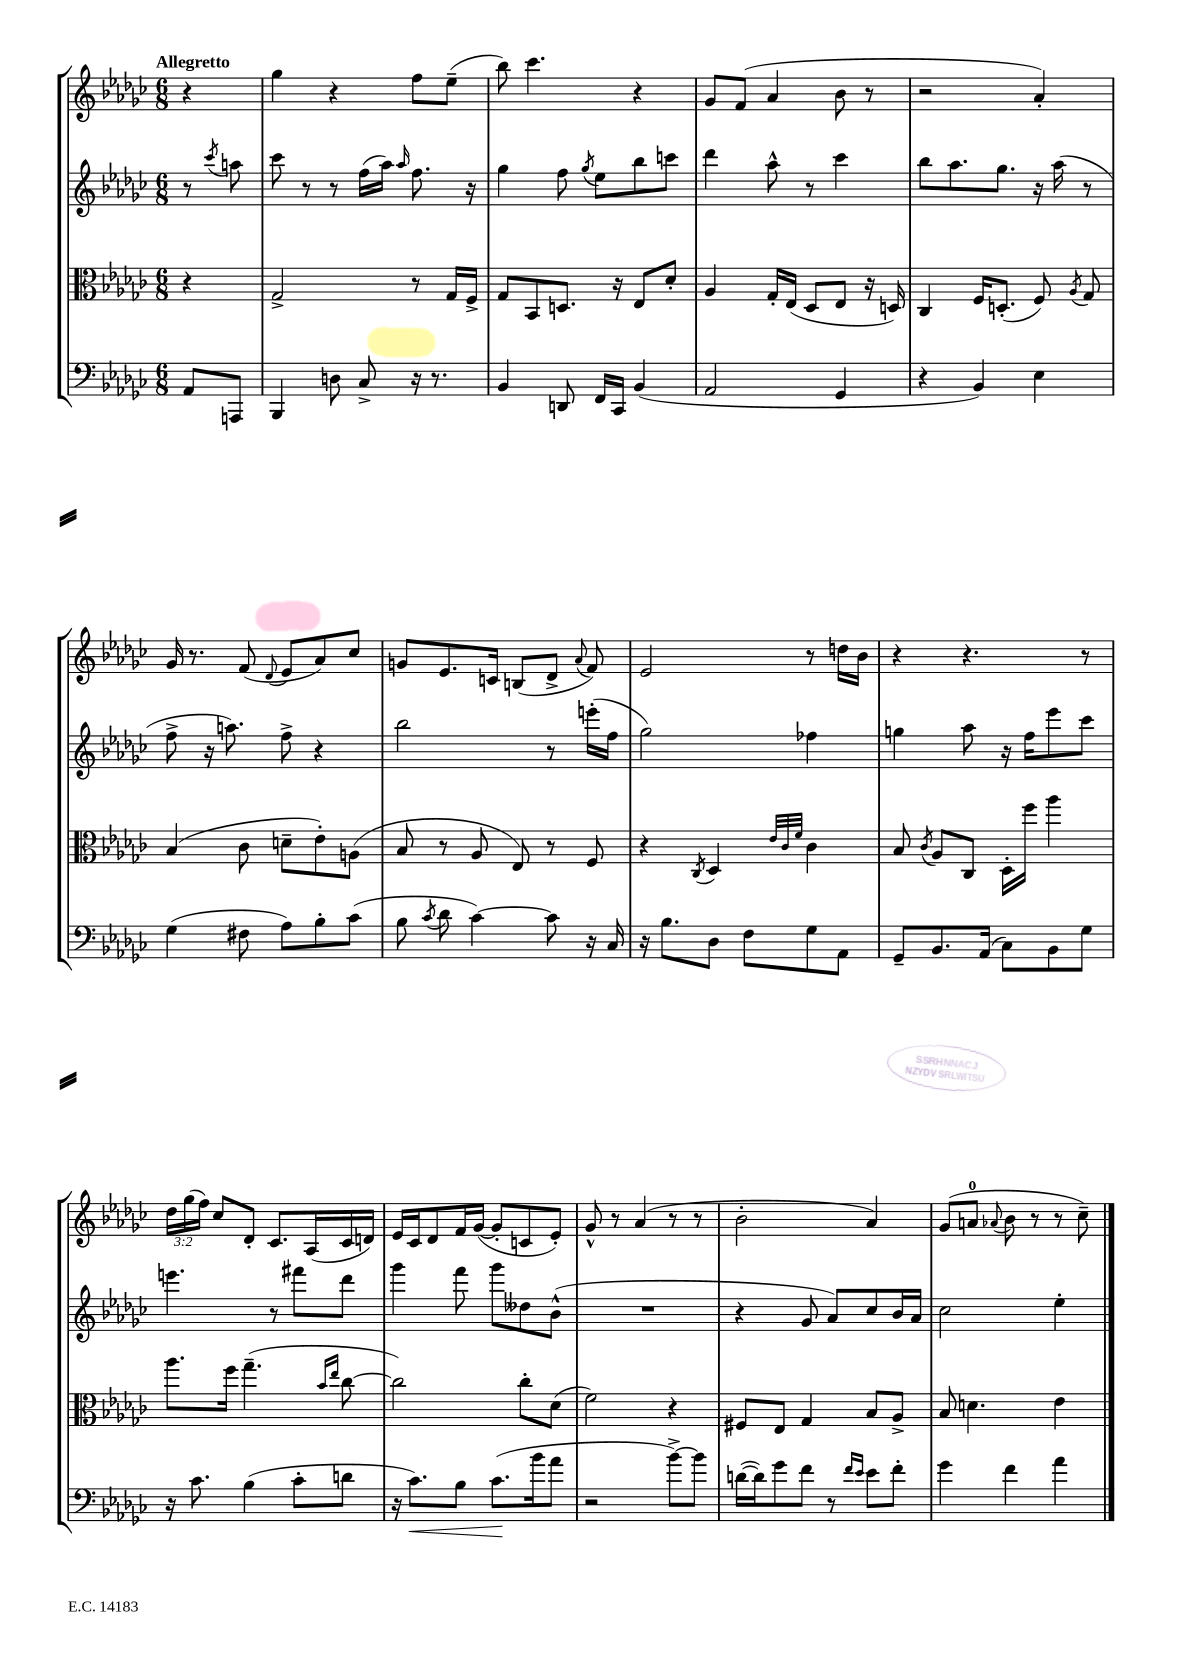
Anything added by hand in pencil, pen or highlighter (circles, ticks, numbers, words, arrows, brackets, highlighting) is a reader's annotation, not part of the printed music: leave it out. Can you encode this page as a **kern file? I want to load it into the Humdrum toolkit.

**kern	**dynam	**kern	**kern	**kern
*part4	*part4	*part3	*part2	*part1
*staff4	*staff4	*staff3	*staff2	*staff1
*clefF4	*	*clefC3	*clefG2	*clefG2
*k[b-e-a-d-g-c-]	*	*k[b-e-a-d-g-c-]	*k[b-e-a-d-g-c-]	*k[b-e-a-d-g-c-]
*M6/8	*	*M6/8	*M6/8	*M6/8
=	=	=	=	=
!	!	!	!	!LO:TX:a:B:t=Allegretto
8AA-/L	.	4r	8r	4r
.	.	.	8qccc-/	.
8AAAn/J	.	.	8aan\	.
=1	=1	=1	=1	=1
4BBB-/	.	2G-^/	8ccc-\	4gg-\
.	.	.	8r	.
8Dn\	.	.	8r	4r
8C-^/	.	.	(16ff\LL	.
.	.	.	16aa-\JJ)	.
.	.	.	16qqaa-/	.
16r	.	8r	8.ff\	8ff\L
8.r	.	.	.	.
.	.	16G-/LL	.	(8ee-~\J
.	.	16F^/JJ	16r	.
=2	=2	=2	=2	=2
4BB-/	.	8G-/L	4gg-\	8bb-\)
.	.	8BB-/	.	4.ccc-\
8DDn/	.	8.Dn/J	8ff\	.
.	.	.	8qgg-/	.
16FF/LL	.	.	8ee-\L	.
16CC-/JJ	.	16r	.	.
(4BB-/	.	8E-/L	8bb-\	4r
.	.	8d-'/J	8cccn\J	.
=3	=3	=3	=3	=3
2AA-/	.	4A-/	4ddd-\	8g-/L
.	.	.	.	(8f/J
.	.	16G-'/LL	8aa-^^\	4a-/
.	.	(16E-/JJ	.	.
.	.	8D-/L	8r	.
4GG-/	.	8E-/J	4ccc-\	8b-\
.	.	16r	.	8r
.	.	16Dn/)	.	.
=4	=4	=4	=4	=4
4r	.	4C-/	8bb-\L	2r
.	.	.	8.aa-\	.
4BB-/)	.	16F/KL	.	.
.	.	(8.Dn'/J	8.gg-\J	.
4E-\	.	8F/)	16r	4a-'/)
.	.	.	(16aa-\	.
.	.	8qA-/	.	.
.	.	8G-/	8r	.
!!LO:LB:g=z
=5	=5	=5	=5	=5
(4G-\	.	(4B-/	8ff^\	16g-/
.	.	.	.	8.r
.	.	.	16r	.
.	.	.	8.aan\)	.
8F#X\	.	8c-\	.	(8f/
.	.	.	.	8qqd-/
8A-\L)	.	8dn~\L	8ff^\	8e-/L
8B-'\	.	8e-'\)	4r	8a-/)
(8c-\J	.	(8An\J	.	8cc-/J
=6	=6	=6	=6	=6
8B-\	.	8B-/	2bb-\	8gn/L
8qc-/	.	.	.	.
8d-\	.	8r	.	8.e-/
[4c-\)	.	8A-/	.	.
.	.	.	.	16cn/Jk
.	.	8E-/)	.	(8Bn/L
8c-\]	.	8r	8r	8d-^/J
.	.	.	.	8qqa-/
16r	.	8F/	(16eeen'\LL	8f/)
16C-/	.	.	16ff\JJ	.
=7	=7	=7	=7	=7
16r	.	4r	2gg-\)	2e-/
8.B-\L	.	.	.	.
.	.	8qC-/	.	.
8D-\J	.	4D-/	.	.
8F\L	.	.	.	.
.	.	32qqe-/LLL	.	.
.	.	32qqc-/	.	.
.	.	32qqf/JJJ	.	.
8G-\	.	4c-\	4ff-X\	8r
8AA-\J	.	.	.	16ddn\LL
.	.	.	.	16b-\JJ
=8	=8	=8	=8	=8
8GG-~/L	.	8B-/	4ggn\	4r
.	.	8qc-/	.	.
8.BB-/	.	8A-/L	.	.
.	.	8C-/J	8aa-\	4.r
(16AA-/Jk	.	.	.	.
8C-\L)	.	16D-'\LL	16r	.
.	.	16ff\JJ	16ff\KL	.
8BB-\	.	4aa-\	8eee-\	.
8G-\J	.	.	8ccc-\J	8r
!!LO:LB:g=z
=9	=9	=9	=9	=9
16r	.	8.aa-\L	4.eeen\	24dd-\LL
.	.	.	.	(24gg-\
8.c-\	.	.	.	.
.	.	.	.	24ff\JJ)
.	.	.	.	8cc-/L
.	.	16ff\Jk	.	.
(4B-\	.	(4.gg-~\	.	8d-'/J
.	.	.	8r	8.c-/L
8c-'\L	.	.	8fff#X\L	.
.	.	.	.	(16A-/L
.	.	16qqb-/LL	.	.
.	.	16qqee-/JJ	.	.
8dn\J	.	[8cc-\	8ddd-\J	16c-/
.	.	.	.	16dn/JJ)
=10	=10	=10	=10	=10
16r	.	2cc-\])	4ggg-\	16e-/LL
!	!LO:HP:b	!	!	!
8.c-\L)	<	.	.	16c-/J
.	.	.	.	8d-/
8B-\J	.	.	8fff\	16f/L
.	.	.	.	([16g-/JJ
(8.c-\L	.	.	8ggg-\L	8g-'/L]
.	.	8cc-'\L	8dd--X\	8cn/
16b-\k	[	.	.	.
8a-\J	.	(8d-\J	(8b-^^\J	8e-'/J)
=11	=11	=11	=11	=11
2r	.	2f\)	2.r	8g-^^/
.	.	.	.	8r
.	.	.	.	(4a-/
[8b-^\L)	.	4r	.	8r
8b-\J]	.	.	.	8r
=12	=12	=12	=12	=12
([16dn\LL	.	8F#X/L	4r	2b-'\
16d\J])	.	.	.	.
8g-\	.	8E-/J	.	.
8f\J	.	4G-/	8g-/	.
8r	.	.	8a-/L)	.
16qqf/LL	.	.	.	.
16qqe-/JJ	.	.	.	.
8e-\L	.	8B-/L	8cc-/	4a-/)
8f'\J	.	8A-^/J	16b-/L	.
.	.	.	16a-/JJ	.
=13	=13	=13	=13	=13
4g-\	.	8B-/	2cc-\	(8g-/L
.	.	4.dn\	.	8an/J
.	.	.	.	8qqa-X/
4f\	.	.	.	8b-\
.	.	.	.	8r
4a-\	.	4e-\	4ee-'\	8r
.	.	.	.	8cc-~\)
==	==	==	==	==
*-	*-	*-	*-	*-
